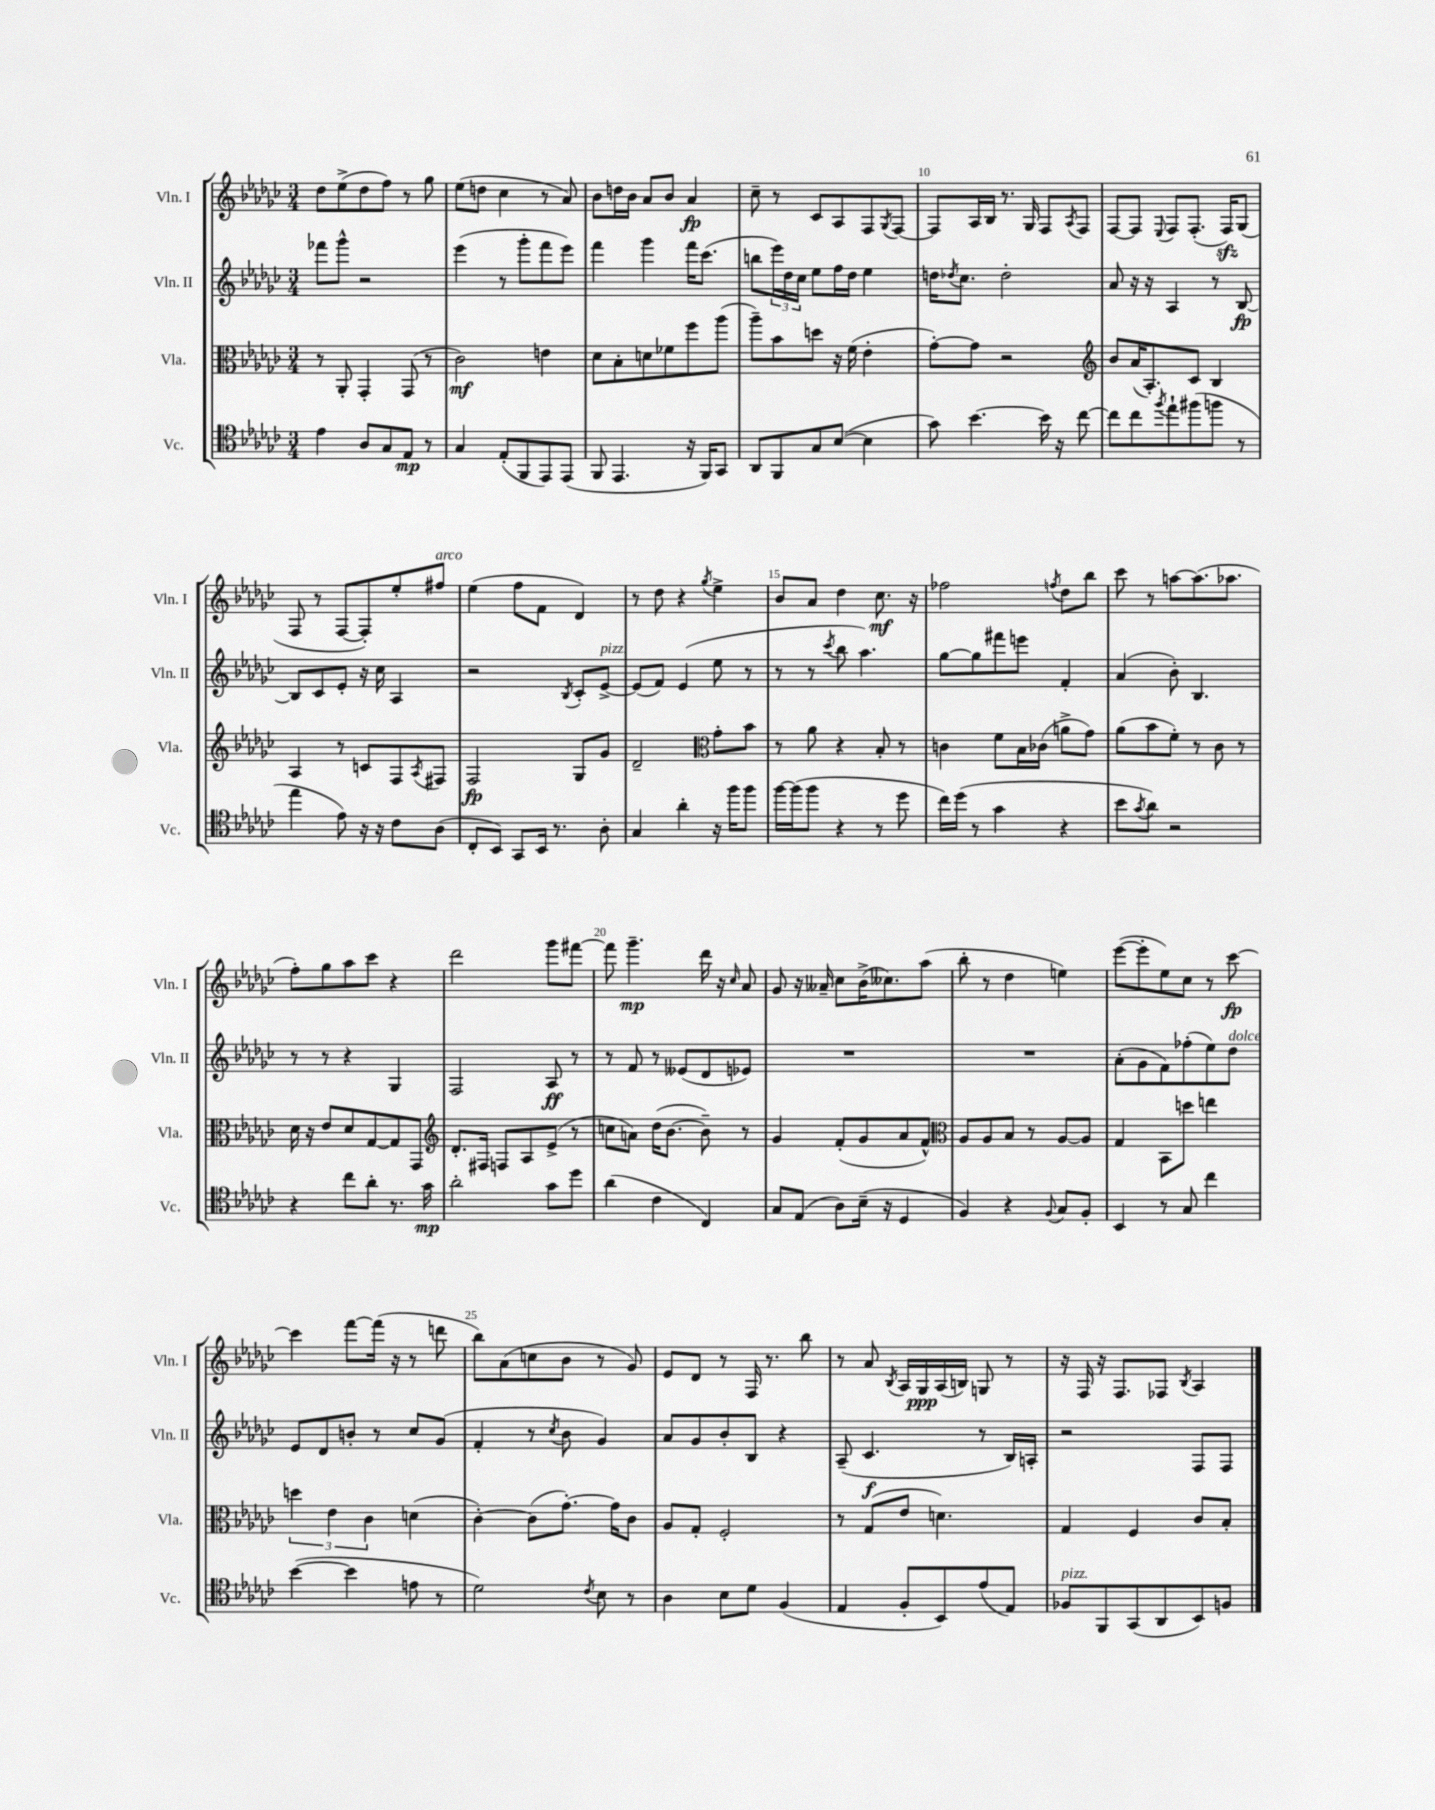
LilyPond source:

<<
\new StaffGroup <<
\new Staff = "s0" \with { instrumentName = "Vln. I" shortInstrumentName = "Vln. I" } {
    \clef treble \key ges \major \numericTimeSignature \time 3/4
    des''8 ees''8->( des''8 f''8) r8 ges''8 |
    ees''8( d''8 ces''4 r8 aes'8) |
    bes'8 d''16 bes'16 aes'8 bes'8 aes'4\fp |
    ces''8-- r8 ces'8 aes8 f8 \acciaccatura { ges8 } f8~ |
    f8 aes16 bes16 r8. ges16 f8 \acciaccatura { aes8 } f8 |
    f8~ f8 \appoggiatura { ees8 } f8 f8.-.( f16\sfz) ges8( |
    f8 r8 f8~ f8-.) ees''8-. fis''8^\markup { \italic "arco" } |
    ees''4( f''8 f'8 des'4) |
    r8 des''8 r4 \acciaccatura { ges''8 } ees''4-> |
    bes'8 aes'8 des''4 ces''8.\mf r16 |
    fes''2 \acciaccatura { f''8 } des''8 bes''8 |
    ces'''8 r8 a''8~ a''8.( aes''8. |
    f''8-.) ges''8 aes''8 ces'''8 r4 |
    des'''2 ges'''8 fis'''8~ |
    fis'''8 ges'''4.--\mp des'''16 r16 \grace { ces''16 } aes'8 |
    ges'8 r16 aeses'16-- ces''8 bes'16->( ceses''8.) aes''8( |
    bes''8-. r8 des''4 e''4) |
    ees'''8~( ees'''8-. ees''8) ces''8 r8 ces'''8~\fp |
    ces'''4 f'''8~ f'''16( r16 r8 d'''8 |
    bes''8) aes'8( c''8 bes'8 r8 ges'8) |
    ees'8 des'8 r8 f16 r8. bes''8 |
    r8 aes'8 \acciaccatura { bes8 } aes16 ges16\ppp aes16( b16) g8 r8 |
    r16 f16 r16 f8. fes8 \acciaccatura { bes8 } aes4 \bar "|." |
}
\new Staff = "s1" \with { instrumentName = "Vln. II" shortInstrumentName = "Vln. II" } {
    \clef treble \key ges \major \numericTimeSignature \time 3/4
    fes'''8 ges'''8-^ r2 |
    ees'''4( r8 ges'''8-. f'''8 ees'''8) |
    f'''4 ges'''4 f'''16 ces'''8.( |
    b''8 \tuplet 3/2 { ees'''16) des''16 ces''16 } ees''8 f''16 des''16 ees''4 |
    d''16 \acciaccatura { des''8 } ces''8. des''2-. |
    aes'8 r16 r16 aes4 r8 bes8~\fp |
    bes8 ces'8 ees'8-. r16 ces''16 aes4 |
    r2 \acciaccatura { bes8 } ces'8-. ees'8~->^\markup { \italic "pizz." } |
    ees'8( f'8) ees'4( ees''8 r8 |
    r8 r8 \acciaccatura { ces'''8 } bes''8 aes''4.) |
    ges''8~ ges''8 fis'''8 e'''8 f'4-. |
    aes'4( bes'8-.) bes4. |
    r8 r8 r4 ges4 |
    f2 aes8\ff r8 |
    r8 f'8 r8 eeses'8( des'8 ees'8) |
    R2. |
    R2. |
    aes'8-.( ges'8 f'8) fes''8-.( ees''8) des''8^\markup { \italic "dolce" } |
    ees'8 des'8 b'8-. r8 ces''8 ges'8( |
    f'4-. r8 \acciaccatura { ces''8 } bes'8 ges'4) |
    aes'8 ges'8 bes'8-. bes8 r4 |
    aes8--( ces'4.\f r8 bes16) a16-. |
    r2 f8 f8 \bar "|." |
}
\new Staff = "s2" \with { instrumentName = "Vla." shortInstrumentName = "Vla." } {
    \clef alto \key ges \major \numericTimeSignature \time 3/4
    r8 aes,8-. ges,4-. ges,8( r8 |
    ces'2\mf) e'4 |
    des'8 bes8-. d'8 fes'8 f''8 aes''8( |
    aes''8--) bes'8 d''8 r16 f'16( ees'4-. |
    ges'8~-.) ges'8 r2 |
    \clef treble bes'8 aes'16( aes8.-.) ces'8 bes4 |
    aes4 r8 c'8 f8 \acciaccatura { aes8 } fis8 |
    f2\fp ges8 ges'8 |
    des'2-- \clef alto ges'8-. bes'8 |
    r8 aes'8 r4 bes8-. r8 |
    c'4 f'8 bes16 ces'16( a'8-> ges'8) |
    aes'8( bes'8 f'8-.) r8 ces'8 r8 |
    des'16 r16 ees'8 des'8 ges8~ ges8 ges,8 |
    \clef treble des'8.-. fis16 f8 aes8 ees'8->( r8 |
    c''8 a'8) des''16( bes'8.~ bes'8--) r8 |
    ges'4 f'8-.( ges'8 aes'8 f'8-^) |
    \clef alto aes8 aes8 bes8 r8 aes8~ aes8 |
    ges4 bes,8 d''8 e''4 |
    \tuplet 3/2 { d''4 ees'4 ces'4 } d'4( |
    ces'4~-.) ces'8( ges'8.~-.) ges'16 ces'8 |
    aes8 ges8-. f2-. |
    r8 ges8( ees'8 d'4.) |
    ges4 f4 ces'8 bes8-. \bar "|." |
}
\new Staff = "s3" \with { instrumentName = "Vc." shortInstrumentName = "Vc." } {
    \clef tenor \key ges \major \numericTimeSignature \time 3/4
    ees'4 aes8 ges8 ees8\mp r8 |
    ges4 ees8-.( f,8 ees,8) ees,8( |
    f,8 ees,4. r16 f,16) ges,8 |
    aes,8 f,8 ges8 bes8~( bes4 |
    ges'8) bes'4.~ bes'16 r16 ces''8~ |
    ces''8 ces''8 \acciaccatura { f''8 } ees''8-! fis''8( f''8 r8 |
    ees''4 ees'8) r16 r16 ces'8 aes8( |
    ces8-. bes,8) ges,8 bes,16 r8. aes8-. |
    ges4 aes'4-. r16 f''16 f''8 |
    f''16~ f''16( f''8 r4 r8 des''8 |
    ces''16) des''16( r8 ges'4 r4 |
    bes'8 \acciaccatura { ges'8 } aes'8) r2 |
    r4 ces''8 aes'8-. r8. ges'16\mp |
    aes'2-. ges'8 des''8 |
    aes'4( ces'4 ces4) |
    ges8 ees8( aes8) bes16--( r16 des4 |
    f4) r4 \appoggiatura { f8 } ges8 f8-. |
    bes,4 r8 ges8 ces''4 |
    bes'4~( bes'4 e'8 r8 |
    des'2) \acciaccatura { ces'8 } bes8 r8 |
    aes4 bes8 des'8 f4( |
    ees4 f8-. bes,8) ees'8( ees8) |
    fes8^\markup { \italic "pizz." } f,8 ges,8( aes,8 bes,8) f8 \bar "|." |
}
>>
>>
\layout { \context { \Score currentBarNumber = #6 \override BarNumber.break-visibility = ##(#f #t #t) barNumberVisibility = #(every-nth-bar-number-visible 5) } }
